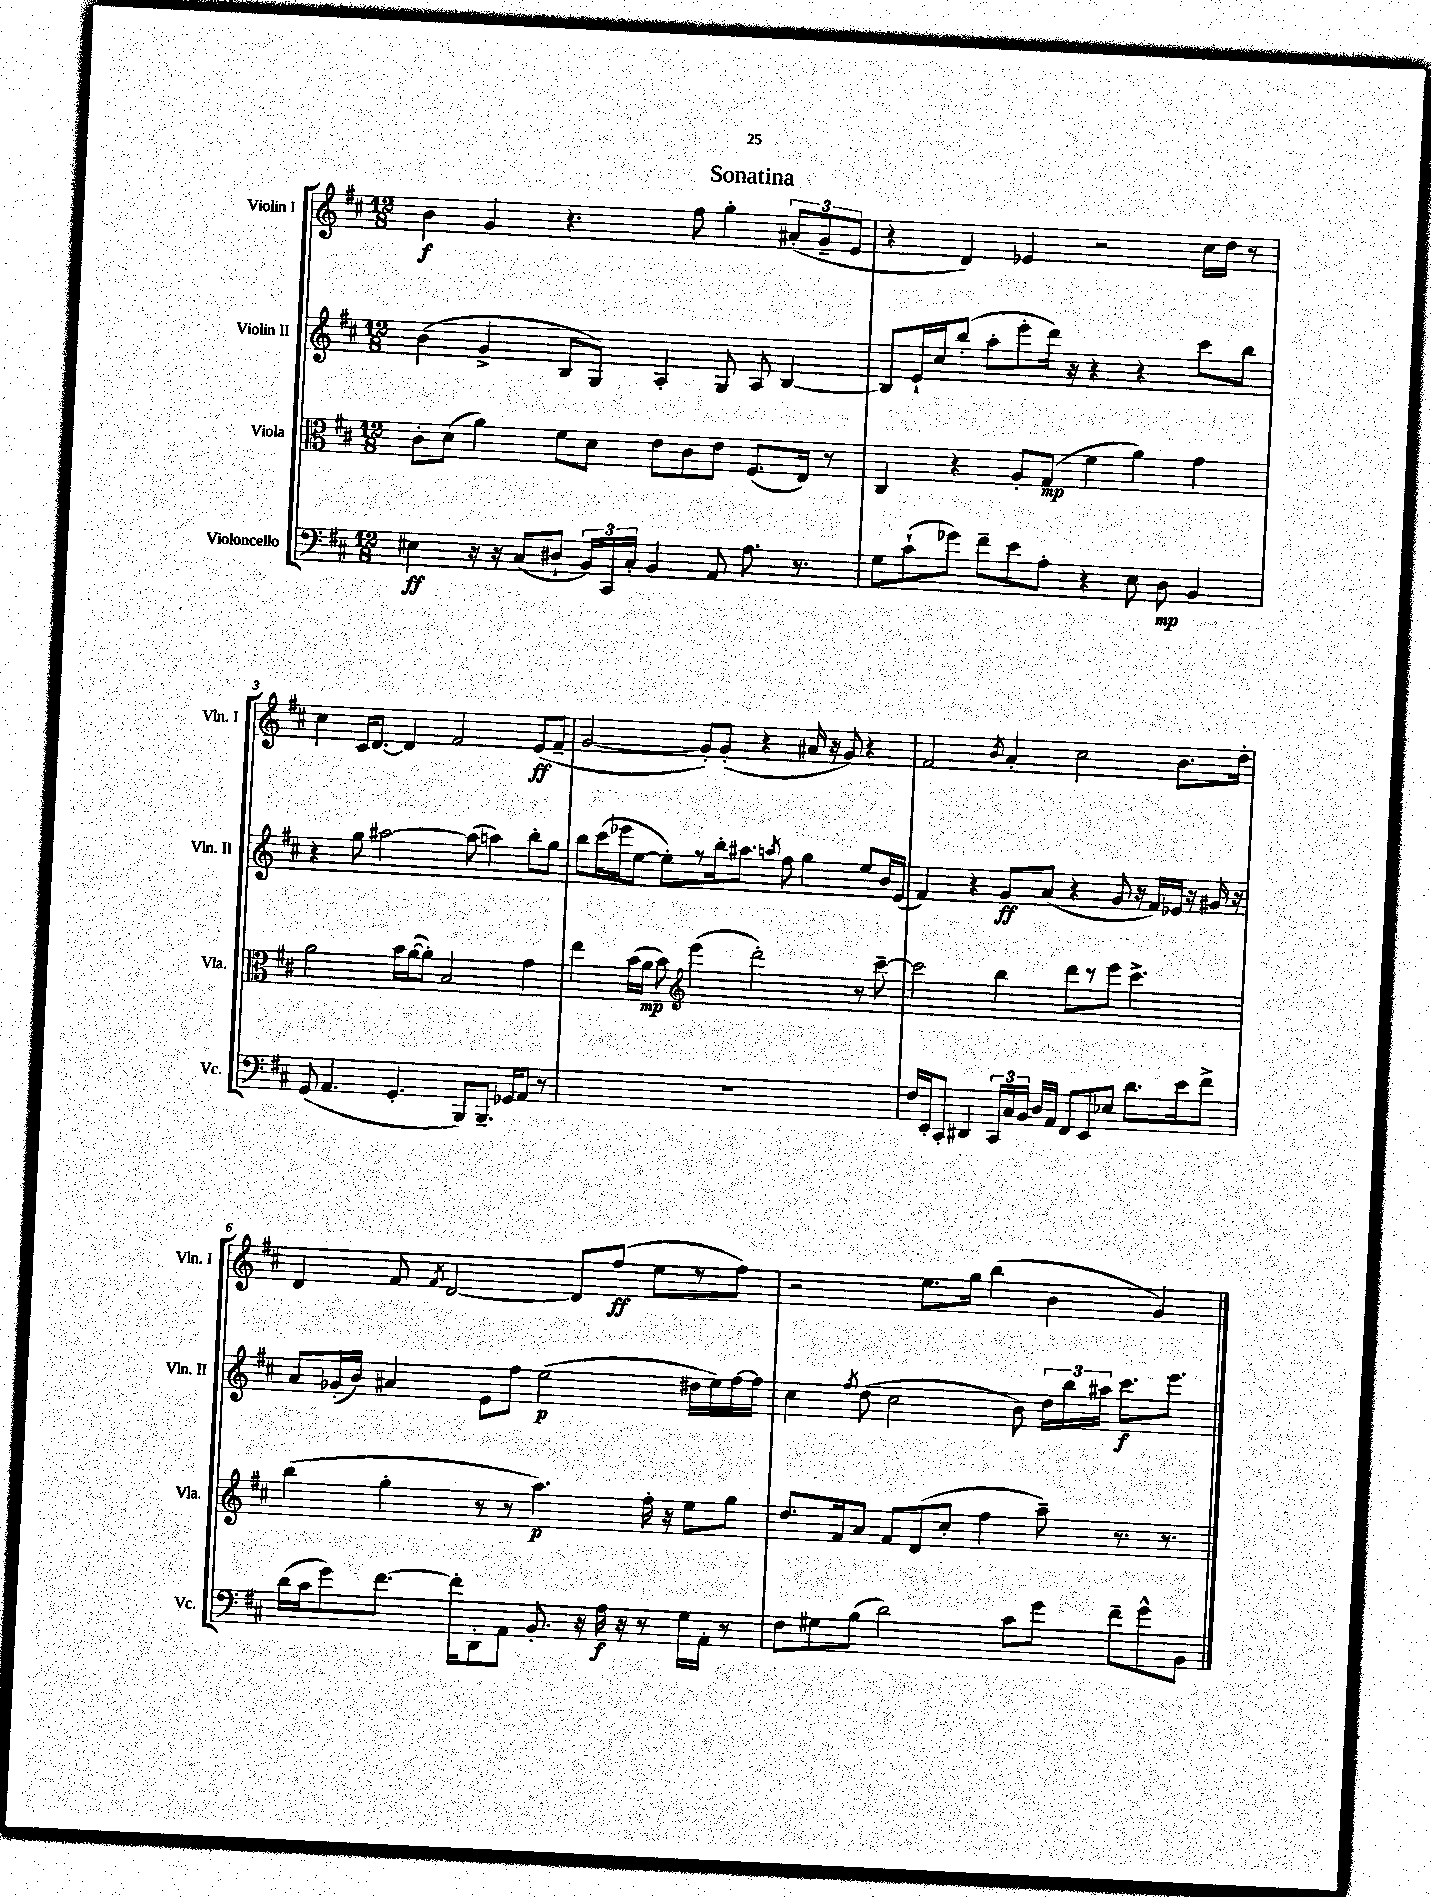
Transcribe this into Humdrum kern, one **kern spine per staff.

**kern	**kern	**kern	**kern
*staff4	*staff3	*staff2	*staff1
*clefF4	*clefC3	*clefG2	*clefG2
*k[f#c#]	*k[f#c#]	*k[f#c#]	*k[f#c#]
*M12/8	*M12/8	*M12/8	*M12/8
4E#\	8c#'\L	(4b\	4b\
.	(8d\J	.	.
16r	4a\)	4g^/	4g/
16r	.	.	.
(8C#/L	.	.	.
8D#`/J	8f#\L	8B/L	4.r
24BB/LL)	8d\J	8G/J)	.
24CC#/	.	.	.
24C#'/JJ	.	.	.
4BB/	8e\L	4A'/	.
.	8c#\	.	8ff#\
8AA/	8e\J	8G/	4gg'\
8.A\	(8.F#/L	8A/	.
.	.	[4B/	(12a#'/L
8.r	16E/Jk)	.	.
.	.	.	12g~/
.	8r	.	.
.	.	.	12e/J
=	=	=	=
8G\L	4C#/	8B/]L	4r
(8c#`\	.	16e`/L	.
.	.	16cc#/J	.
8g-\J)	4r	(8bb'/J	4d/)
8f#~\L	.	8aa'\L	.
8e\	8A'/L	8eee'\	4e-/
8A'\J	(8G/J	16ddd\Jk)	.
.	.	16r	.
4r	4f#\	4r	2r
8E\	4a\)	4r	.
8D\	.	.	.
4BB/	4g\	8ccc#\L	16cc#\LL
.	.	.	16dd\JJ
.	.	8bb\J	8r
=	=	=	=
(8GG/	2a\	4r	4cc#\
4.AA/	.	.	.
.	.	8gg\	16c#/LK
.	.	.	[8.d/J
.	.	[2aa#\	.
4.GG'/	16b\LL	.	4d/]
.	([16a\J	.	.
.	8a'\]J)	.	.
.	2B/	.	2f#/
8BBB/L)	.	(8aa#\]	.
8.BBB~/J	.	4aa\)	.
16GG-/LK	.	.	.
8AA/J	4g\	8bb'\L	(8e/L
8r	.	8gg\J	8f#~/J
=	=	=	=
1.r	4ee\	8bb\L	[2g/
.	.	(16ccc#\L	.
.	.	16eee-\J	.
.	(16b\LL	[8ee\J	.
.	16a\JJ	.	.
.	8b\)	8ee'\]L)	.
*	*clefG2	*	*
.	(4eee\	8r	8g'/]L)
.	.	16bb'\k	(8g'/J
.	.	8.aa#\J	.
.	2ddd'\)	.	4r
.	.	8qaa/	.
.	.	8ff#\	.
.	.	4gg\	16a#/
.	.	.	16r
.	.	.	8g/)
.	8r	8ee/L	4r
.	[8ccc#~\	16b/L	.
.	.	(16e/JJ	.
=	=	=	=
16F#/LL	2ccc#\]	4f#/)	2f#/
16EE'/J	.	.	.
8CC#'/J	.	.	.
4DD#/	.	4r	.
.	.	.	8qb/
24CC#/LL	4bb\	8g/L	4a'/
24C#/	.	.	.
24BB/JJ	.	.	.
16D/LL	.	(8a/J	.
16AA/JJ	.	.	.
8FF#/L	8ddd\L	4r	2cc#\
8EE/	8r	.	.
8E-/J	8eee\J	8g/	.
8.d\L	4.ccc#^\	16r	.
.	.	16f#/LL)	.
.	.	16e-/JJ	8.b\L
16e\k	.	16r	.
8f#^\J	.	16g#/	.
.	.	16r	16dd'\Jk
=	=	=	=
(16d\LL	(4bb\	8a/L	4d/
16c#\J	.	.	.
8g\)	.	(16g-'/L	.
.	.	16b/JJ)	.
[8.f#\J	4gg'\	4a#/	8f#/
.	.	.	8qf#/
.	.	.	[2d/
16f#'\]LK	.	.	.
8DD'\	8r	8e\L	.
8AA\J	8r	8ff#\J	.
8.BB'/	4.aa\)	(2ee\	.
.	.	.	8d/]L
16r	.	.	.
16A\	.	.	(8ff#/J
16r	.	.	.
8r	16ff#'\	.	8ee\L
.	16r	.	.
16G\LL	8ee\L	16dd#\LL	8r
16AA'\JJ	.	16ee\)	.
8r	8gg\J	[16ff#\	8ff#\J)
.	.	16ff#\]JJ	.
=	=	=	=
8F#\L	8.dd/L	4cc#\	2r
8G#\	.	.	.
.	16f#/k	.	.
.	.	8qff#/	.
(8B\J	8a/J	(8dd\	.
2d\)	8f#/L	2cc#\	.
.	(8d/	.	8.ee\L
.	8cc#'/J	.	.
.	.	.	16gg\Jk
.	4ff#\	.	(4bb\
8c#\L	.	8b\)	.
8g\J	8aa~\)	24dd\LL	4b\
.	.	24bb\	.
.	.	24aa#\JJ	.
8f#~\L	8.r	8.ccc#\L	.
8g^^\	.	.	4g/)
.	8.r	8.eee\J	.
8BB\J	.	.	.
==	==	==	==
*-	*-	*-	*-
